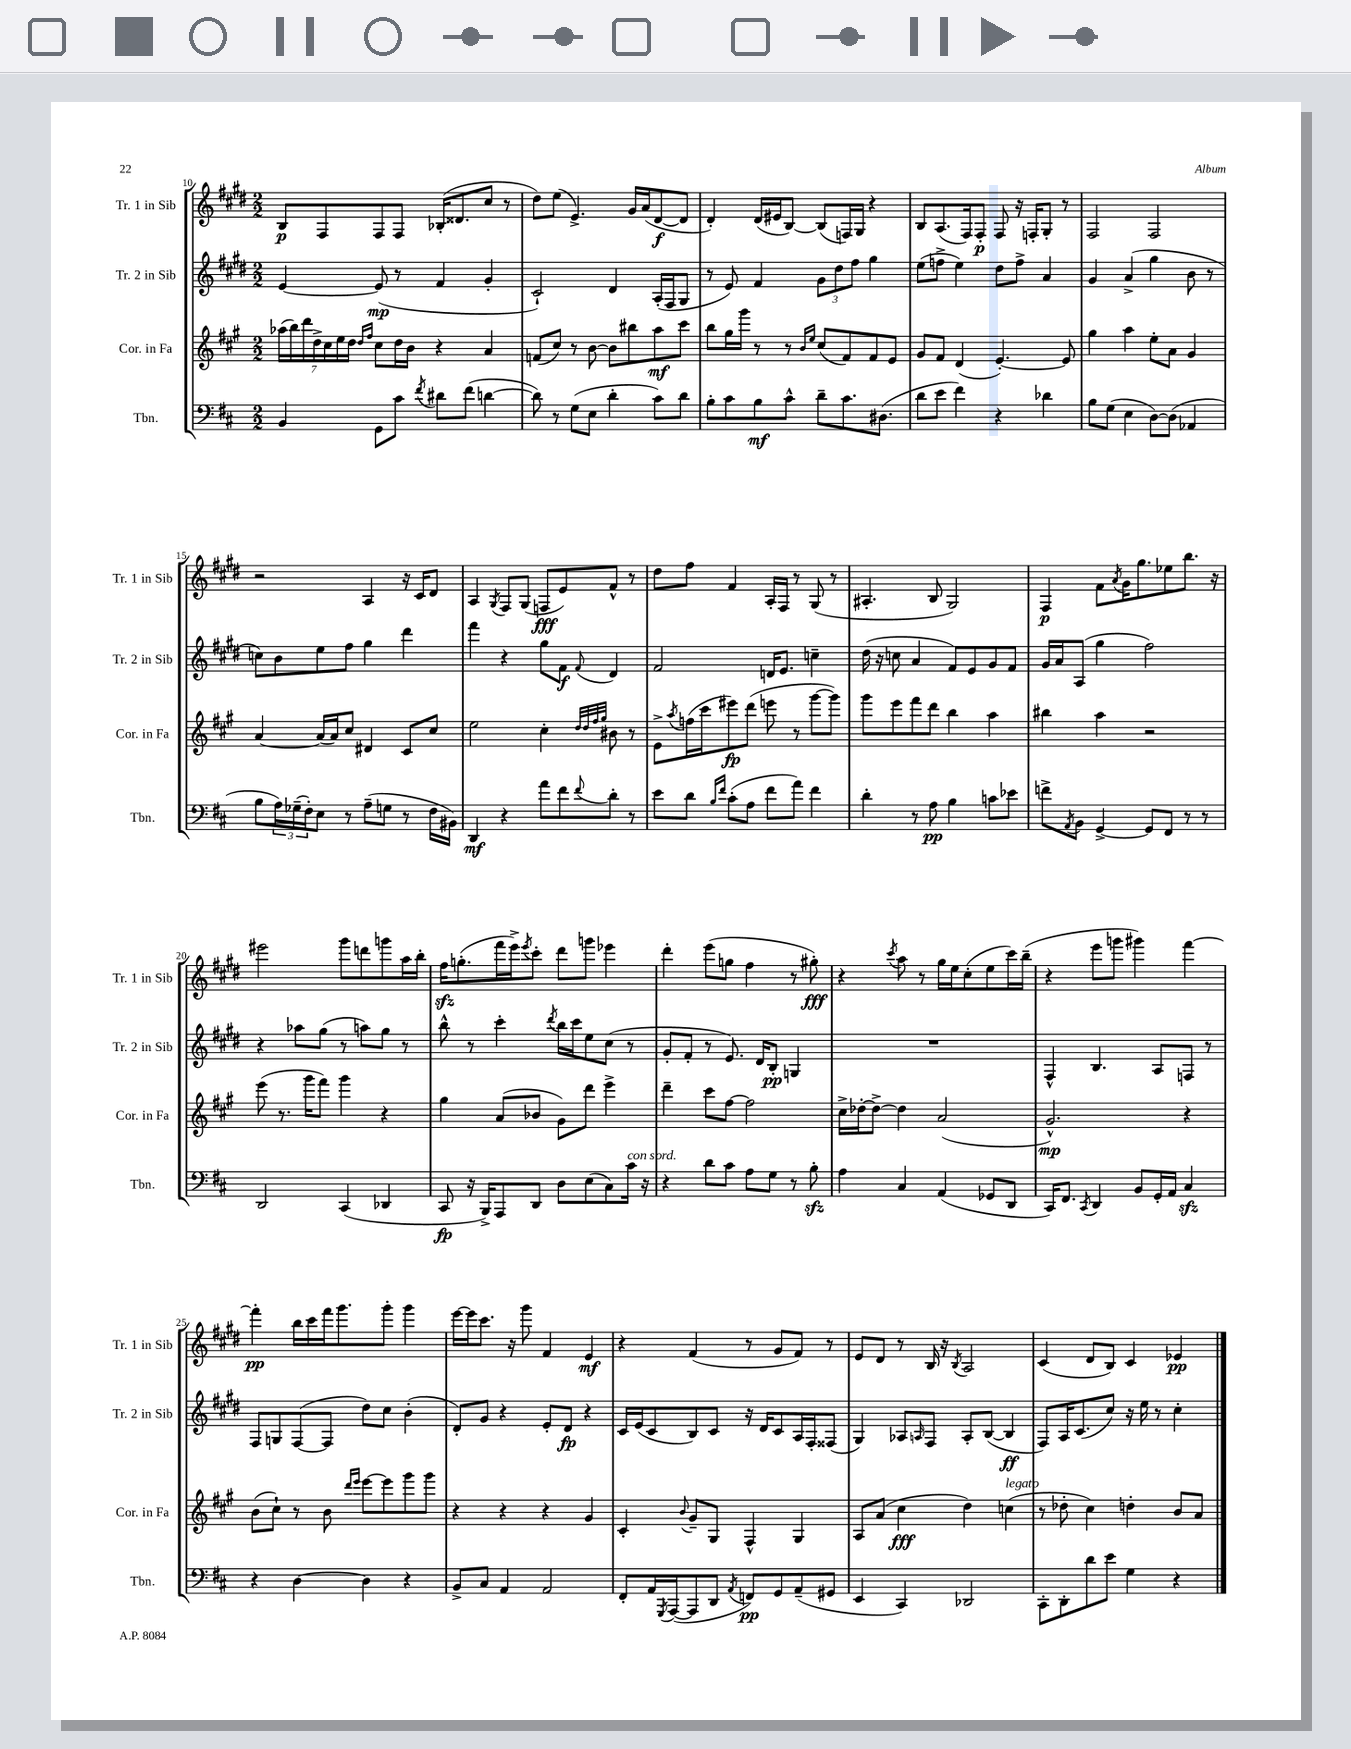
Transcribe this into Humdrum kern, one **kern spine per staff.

**kern	**dynam	**kern	**dynam	**kern	**dynam	**kern	**dynam
*part4	*part4	*part3	*part3	*part2	*part2	*part1	*part1
*staff4	*staff4	*staff3	*staff3	*staff2	*staff2	*staff1	*staff1
*I"Tbn.	*	*I"Cor. in Fa	*	*I"Tr. 2 in Sib	*	*I"Tr. 1 in Sib	*
*I'Tbn.	*	*I'Cor. in Fa	*	*I'Tr. 2 in Sib	*	*I'Tr. 1 in Sib	*
*clefF4	*	*clefG2	*	*clefG2	*	*clefG2	*
*k[f#c#]	*	*k[f#c#g#]	*	*k[f#c#g#d#]	*	*k[f#c#g#d#]	*
*M2/2	*	*M2/2	*	*M2/2	*	*M2/2	*
=10	=10	=10	=10	=10	=10	=10	=10
4BB/	.	(28aa-X\LL	.	[4e/	.	8B/L	p
.	.	28bb\)	.	.	.	.	.
.	.	28ddd\	.	.	.	.	.
.	.	28dd^\	.	.	.	.	.
.	.	.	.	.	.	8F#/	.
.	.	28cc#\	.	.	.	.	.
.	.	28ee\	.	.	.	.	.
.	.	28dd\JJ	.	.	.	.	.
.	.	16qqdd/LL	.	.	.	.	.
.	.	16qqff#/JJ	.	.	.	.	.
8GG\L	.	8cc#\L	.	(8e/]	mp	8F#/	.
8c#\J	.	16dd\L	.	8r	.	8F#/J	.
.	.	16b\JJ	.	.	.	.	.
8qf#/	.	.	.	.	.	.	.
8d#X\L	.	4r	.	4f#/	.	(16B-X'/KL	.
.	.	.	.	.	.	8.d##X/	.
(8f#\J	.	.	.	.	.	.	.
[4dn\	.	4a/	.	4g#'/	.	8cc#/J	.
.	.	.	.	.	.	8r	.
=11	=11	=11	=11	=11	=11	=11	=11
8d\])	.	(8fn/L	.	2c#`/)	.	8dd#\L)	.
8r	.	8cc#/J)	.	.	.	(8ee\J	.
(8G\L	.	8r	.	.	.	4.e^/)	.
8E\J	.	[8b\	.	.	.	.	.
4d'\	.	8b\L]	.	4d#/	.	.	.
.	.	8bb#X\	.	.	.	16g#/LL	.
.	.	.	.	.	.	(16a/J	.
8c#\L)	.	8aa\	mf	(16A'/LL	.	[8d#/	f
.	.	.	.	16F#/J	.	.	.
8d\J	.	8ccc#\J	.	8G#/J	.	8d#/J]	.
=12	=12	=12	=12	=12	=12	=12	=12
8B'\L	.	8bb\L	.	8r	.	4d#'/)	.
8c#\	.	16gg#\L	.	8e/)	.	.	.
.	.	16ggg#\JJ	.	.	.	.	.
8B\	mf	8r	.	4f#/	.	(16d#/LL	.
.	.	.	.	.	.	16e#X/J	.
8c#^^\J	.	8r	.	.	.	[8B/J)	.
.	.	16qqb/LL	.	.	.	.	.
.	.	16qqee/JJ	.	.	.	.	.
8d~\L	.	(8cc#/L	.	12g#\L	.	(8B/L]	.
.	.	.	.	12dd#\	.	.	.
8.c#\	.	8f#/)	.	.	.	16Fn/L)	.
.	.	.	.	12ff#\J	.	.	.
.	.	.	.	.	.	16G#/JJ	.
.	.	8f#/	.	4gg#\	.	4r	.
(8.D#X\J	.	.	.	.	.	.	.
.	.	8e/J	.	.	.	.	.
=13	=13	=13	=13	=13	=13	=13	=13
8d\L	.	8g#/L	.	(8ee\L	.	8B/L	.
8e\J	.	8f#/J	.	8ffn^\J	.	(8.A/	.
4f#\)	.	(4d/	.	4ee\)	.	.	.
.	.	.	.	.	.	16F#/k)	.
.	.	.	.	.	.	8F#'/J	p
4r	.	[4.e'/)	.	8dd#\L	.	8F#/	.
.	.	.	.	8ff^\J	.	16r	.
.	.	.	.	.	.	16Fn'/KL	.
4d-X\	.	.	.	4a/	.	8G#'/J	.
.	.	8e/]	.	.	.	8r	.
=14	=14	=14	=14	=14	=14	=14	=14
8B\L	.	4gg#\	.	4g#/	.	2F#/	.
(8G\J	.	.	.	.	.	.	.
4E\	.	4aa\	.	(4a^/	.	.	.
[8D\L)	.	8ee'\L	.	4gg#\	.	2F#/	.
(8D\J]	.	8a\J	.	.	.	.	.
4AA-X/	.	4g#/	.	8b\	.	.	.
.	.	.	.	8r	.	.	.
!!LO:LB:g=z
=15	=15	=15	=15	=15	=15	=15	=15
8B\L	.	[4a/	.	8ccn\L)	.	2r	.
24A\L)	.	.	.	8b\	.	.	.
(24G-X~\	.	.	.	.	.	.	.
24F#'\J)	.	.	.	.	.	.	.
8E\J	.	(16a/LL]	.	8ee\	.	.	.
.	.	16a/J)	.	.	.	.	.
8r	.	8cc#/J	.	8ff#\J	.	.	.
(8A~\L	.	4d#X/	.	4gg#\	.	4A/	.
8Gn\J	.	.	.	.	.	.	.
8r	.	8c#/L	.	4ddd#\	.	16r	.
.	.	.	.	.	.	16c#/KL	.
16F#\LL	.	8cc#/J	.	.	.	8d#/J	.
16BB#X\JJ)	.	.	.	.	.	.	.
=16	=16	=16	=16	=16	=16	=16	=16
4DD/	mf	2ee\	.	4fff#\	.	4A/	.
.	.	.	.	.	.	8qG#/	.
4r	.	.	.	4r	.	8F#/L	.
.	.	.	.	.	.	(8G#/J	.
8a\L	.	4cc#'\	.	8gg#\L	.	8Fn/L	fff
8f#\	.	.	.	8f#\J	f	8e/)	.
.	.	32qqdd/LLL	.	.	.	.	.
.	.	32qqdd/	.	.	.	.	.
.	.	32qqff#/	.	.	.	.	.
8qqf#/	.	32qqgg#/JJJ	.	8qqf#/	.	.	.
8d'\J	.	8b#X\	.	4d#/	.	8f#^^/J	.
8r	.	8r	.	.	.	8r	.
=17	=17	=17	=17	=17	=17	=17	=17
8e\L	.	8e^\L	.	2f#/	.	8dd#\L	.
.	.	8qaa/	.	.	.	.	.
8d\J	.	(16ffn\L	.	.	.	8ff#\J	.
.	.	16ccc#\J	.	.	.	.	.
16qqB/LL	.	.	.	.	.	.	.
16qqf#/JJ	.	.	.	.	.	.	.
(8c#'\L	.	8eee#X\)	fp	.	.	4f#/	.
8A\J	.	(8ddd\J	.	.	.	.	.
8f#\L	.	8eeen\	.	16dn/KL	.	16A'/LL	.
.	.	.	.	8.e/J	.	16F#/JJ	.
8a\J)	.	8r	.	.	.	8r	.
4f#\	.	[8ggg#\L	.	4ccn~\	.	(8G#/	.
.	.	8ggg#\J])	.	.	.	8r	.
=18	=18	=18	=18	=18	=18	=18	=18
4d'\	.	8ggg#\L	.	(16dd#\	.	4.A#X'/	.
.	.	.	.	16r	.	.	.
.	.	8eee\	.	8ccn\	.	.	.
8r	.	8fff#\	.	4a/	.	.	.
8A\	pp	8ddd\J	.	.	.	8B/	.
4B\	.	4bb\	.	8f#/L)	.	2G#/)	.
.	.	.	.	8e/	.	.	.
8cn\L	.	4aa\	.	8g#/	.	.	.
8e-X\J	.	.	.	8f#/J	.	.	.
=19	=19	=19	=19	=19	=19	=19	=19
8fn^\L	.	4bb#X\	.	16g#/LL	.	4F#/	p
.	.	.	.	16a/J	.	.	.
8qAA/	.	.	.	.	.	.	.
8BB\J	.	.	.	(8A/J	.	.	.
[4GG^/	.	4aa\	.	4gg#\	.	8f#\L	.
.	.	.	.	.	.	8qa/	.
.	.	.	.	.	.	16g#\K	.
.	.	.	.	.	.	8.gg#\	.
8GG/L]	.	2r	.	2ff#\)	.	.	.
8FF#/J	.	.	.	.	.	8ee-X\	.
8r	.	.	.	.	.	8.bb\J	.
8r	.	.	.	.	.	.	.
.	.	.	.	.	.	16r	.
!!LO:LB:g=z
=20	=20	=20	=20	=20	=20	=20	=20
2DD/	.	(8eee\	.	4r	.	2eee#X\	.
.	.	8.r	.	.	.	.	.
.	.	.	.	8aa-X\L	.	.	.
.	.	16ggg#\KL	.	.	.	.	.
.	.	8fff#\J)	.	(8gg#\J	.	.	.
(4CC#/	.	4ggg#\	.	8r	.	8ggg#\L	.
.	.	.	.	8aan\L)	.	8dddn\	.
4DD-X/	.	4r	.	8gg#\J	.	8gggn\	.
.	.	.	.	8r	.	16aa\L	.
.	.	.	.	.	.	16bb'\JJ	.
=21	=21	=21	=21	=21	=21	=21	=21
8CC#/	fp	4gg#\	.	8bb^^\	.	16ff#zz\KL	.
.	.	.	.	.	.	(8.ggn'\	.
16r	.	.	.	8r	.	.	.
16BBB^/KL)	.	.	.	.	.	.	.
8AAA/	.	(8a/L	.	4ccc#'\	.	16fff#\L	.
.	.	.	.	.	.	16eee^\J)	.
.	.	.	.	.	.	8qeee/	.
8DD/J	.	8b-X/J	.	.	.	8ccc#'\J	.
.	.	.	.	8qddd#/	.	.	.
8D\L	.	8g#\L)	.	16bb\LL	.	8ddd#\L	.
.	.	.	.	16ccc#\J	.	.	.
(8E\	.	8ddd\J	.	8ee\	.	8gggn\J	.
8C#\)	.	4eee^\	.	(8cc#\J	.	4eee-X\	.
!LO:TX:a:i:t=con sord.	!	!	!	!	!	!	!
16c#\Jk	.	.	.	8r	.	.	.
16r	.	.	.	.	.	.	.
=22	=22	=22	=22	=22	=22	=22	=22
4r	.	4ddd~\	.	8g#'/L	.	4ddd#'\	.
.	.	.	.	8f#'/J	.	.	.
8d\L	.	8ccc#\L	.	8r	.	(8eee\L	.
8c#\J	.	[8ff#\J	.	8.e/)	.	8ggn\J	.
8A\L	.	2ff#\]	.	.	.	4ff#\	.
.	.	.	.	16d#/KL	.	.	.
8G\J	.	.	.	8B'/J	pp	.	.
8r	.	.	.	4Gn/	.	8r	.
8Bzz'\	.	.	.	.	.	8gg#X'\)	fff
=23	=23	=23	=23	=23	=23	=23	=23
4A\	.	16cc#^\LL	.	1r	.	4r	.
.	.	[16dd-X'\J	.	.	.	.	.
.	.	8dd-^\J_	.	.	.	.	.
.	.	.	.	.	.	8qccc#/	.
4C#/	.	4dd-\]	.	.	.	8aa\	.
.	.	.	.	.	.	8r	.
(4AA/	.	(2a/	.	.	.	16gg#\LL	.
.	.	.	.	.	.	16ee\J	.
.	.	.	.	.	.	(8cc#'\	.
8GG-X/L	.	.	.	.	.	8ee\	.
8DD/J	.	.	.	.	.	16ccc#\L)	.
.	.	.	.	.	.	(16bb~\JJ	.
=24	=24	=24	=24	=24	=24	=24	=24
16CC#/KL)	.	2.g#^^/)	mp	4F#^^/	.	4r	.
8.FF#/J	.	.	.	.	.	.	.
8qCC#/	.	.	.	.	.	.	.
4DD/	.	.	.	4.B/	.	8eee\L	.
.	.	.	.	.	.	8gggn\J	.
8BB/L	.	.	.	.	.	4ggg#X\)	.
16GG'/L	.	.	.	8A/L	.	.	.
16AA/JJ	.	.	.	.	.	.	.
4C#zz/	.	4r	.	8Fn/J	.	[4fff#\	.
.	.	.	.	8r	.	.	.
!!LO:LB:g=z
=25	=25	=25	=25	=25	=25	=25	=25
4r	.	(8b\L	.	8F#/L	.	4fff#'\]	pp
.	.	8cc#`\J)	.	8Gn/	.	.	.
[4D\	.	8r	.	([8F#/	.	16bb\LL	.
.	.	.	.	.	.	16ccc#\	.
.	.	8b\	.	8F#/J]	.	16fff#\J	.
.	.	.	.	.	.	8.ggg#\	.
.	.	16qqddd/LL	.	.	.	.	.
.	.	16qqeee/JJ	.	.	.	.	.
4D\]	.	[8eee\L	.	8dd#\L)	.	.	.
.	.	8eee\]	.	8cc#\J	.	8ggg#'\J	.
4r	.	8ggg#\	.	(4b'\	.	4ggg#\	.
.	.	8ggg#\J	.	.	.	.	.
=26	=26	=26	=26	=26	=26	=26	=26
8BB^/L	.	4r	.	8d#'/L)	.	[16eee\LL	.
.	.	.	.	.	.	16eee\J]	.
8C#/J	.	.	.	8g#/J	.	8.ccc#\J	.
4AA/	.	4r	.	4r	.	.	.
.	.	.	.	.	.	16r	.
.	.	.	.	.	.	8ggg#\	.
2AA/	.	4r	.	8e'/L	.	4f#/	.
.	.	.	.	8d#/J	fp	.	.
.	.	4g#/	.	4r	.	4e/	mf
=27	=27	=27	=27	=27	=27	=27	=27
8FF#'/L	.	4c#'/	.	16c#/LL	.	4r	.
.	.	.	.	(16e/J	.	.	.
16AA/L	.	.	.	8c#/	.	.	.
8qGGG/	.	.	.	.	.	.	.
([16AAA/J	.	.	.	.	.	.	.
.	.	8qqb/	.	.	.	.	.
8AAA/]	.	8g#~/L	.	8B/)	.	(4f#/	.
8DD/J	.	8G#/J	.	8c#/J	.	.	.
8qAA/	.	.	.	.	.	.	.
8FFn/L)	pp	4F#^^/	.	16r	.	8r	.
.	.	.	.	16d#/KL	.	.	.
8GG/	.	.	.	8c#/	.	8g#/L	.
(8AA~/	.	4G#/	.	16A/L	.	8f#/J)	.
.	.	.	.	16F#'/J	.	.	.
8GG#X/J	.	.	.	(8F##X/J	.	8r	.
=28	=28	=28	=28	=28	=28	=28	=28
4EE/	.	8A/L	.	4G#/)	.	8e/L	.
.	.	(8a/J	.	.	.	8d#/J	.
4CC#/)	.	4cc#\	fff	8A-X/L	.	8r	.
.	.	.	.	16qqAn/	.	.	.
.	.	.	.	8F#/J	.	16B/	.
.	.	.	.	.	.	16r	.
.	.	.	.	.	.	8qB/	.
2DD-X/	.	4dd\)	.	8A'/L	.	2A/	.
.	.	.	.	([8B/J	.	.	.
!	!	!LO:TX:a:i:t=legato	!	!	!	!	!
.	.	(4ccn\	.	4B/]	ff	.	.
=29	=29	=29	=29	=29	=29	=29	=29
8CC#'\L	.	8r	.	8F#/L)	.	(4c#/	.
8DD'\	.	8dd-X'\	.	16A/K	.	.	.
.	.	.	.	(8.c#/	.	.	.
8d\	.	4cc#\)	.	.	.	8d#/L	.
8e\J	.	.	.	8cc#/J)	.	8B/J)	.
4G\	.	4ddn'\	.	16r	.	4c#/	.
.	.	.	.	16ee\	.	.	.
.	.	.	.	8r	.	.	.
4r	.	8b/L	.	4cc#'\	.	4e-X/	pp
.	.	8a/J	.	.	.	.	.
==	==	==	==	==	==	==	==
*-	*-	*-	*-	*-	*-	*-	*-
